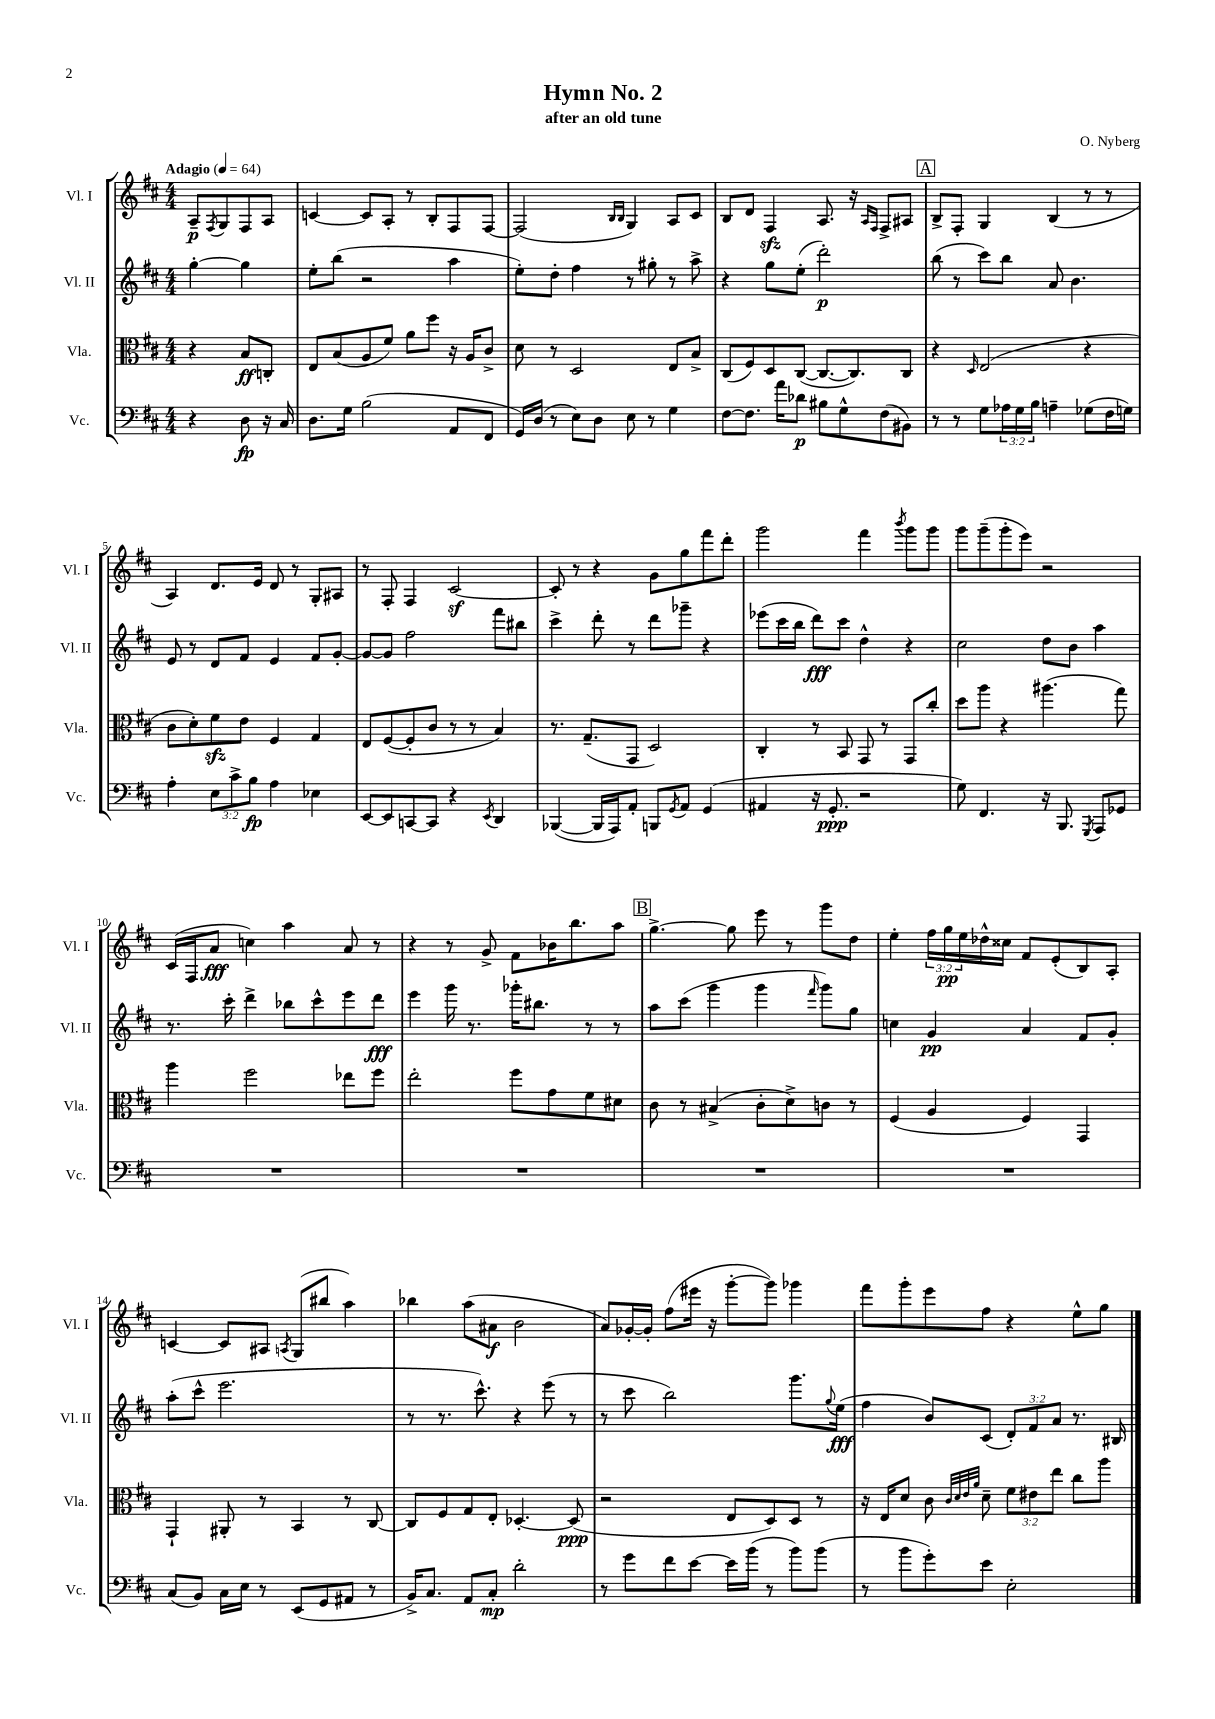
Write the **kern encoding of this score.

**kern	**dynam	**kern	**dynam	**kern	**dynam	**kern	**dynam
*part4	*part4	*part3	*part3	*part2	*part2	*part1	*part1
*staff4	*staff4	*staff3	*staff3	*staff2	*staff2	*staff1	*staff1
*I"Vc.	*	*I"Vla.	*	*I"Vl. II	*	*I"Vl. I	*
*I'Vc.	*	*I'Vla.	*	*I'Vl. II	*	*I'Vl. I	*
*clefF4	*	*clefC3	*	*clefG2	*	*clefG2	*
*k[f#c#]	*	*k[f#c#]	*	*k[f#c#]	*	*k[f#c#]	*
*M4/4	*	*M4/4	*	*M4/4	*	*M4/4	*
*MM64	*	*MM64	*	*MM64	*	*MM64	*
=	=	=	=	=	=	=	=
!	!	!	!	!	!	!LO:TX:a:B:t=Adagio	!
4r	.	4r	.	[4gg'\	.	8A~/L	p
.	.	.	.	.	.	8qF#/	.
.	.	.	.	.	.	8G/	.
8D\	fp	8B/L	ff	4gg\]	.	8F#/	.
16r	.	8Cn'/J	.	.	.	8A/J	.
16C#/	.	.	.	.	.	.	.
=1	=1	=1	=1	=1	=1	=1	=1
8.D\L	.	8E/L	.	8ee'\L	.	[4cn/	.
.	.	(8B/	.	(8bb\J	.	.	.
16G\Jk	.	.	.	.	.	.	.
(2B\	.	8A/	.	2r	.	8c/L]	.
.	.	8f#/J)	.	.	.	8A'/J	.
.	.	8a\L	.	.	.	8r	.
.	.	8ff#\J	.	.	.	8B'/L	.
8AA/L	.	16r	.	4aa\	.	8F#/	.
.	.	16A/KL	.	.	.	.	.
8FF#/J	.	8c#^/J	.	.	.	[8F#/J	.
=2	=2	=2	=2	=2	=2	=2	=2
16GG/LL)	.	8d\	.	8ee'\L)	.	(2F#/]	.
(16D/JJ	.	.	.	.	.	.	.
8r	.	8r	.	8dd'\J	.	.	.
8E\L)	.	2D/	.	4ff#\	.	.	.
8D\J	.	.	.	.	.	.	.
.	.	.	.	.	.	16qqB/LL	.
.	.	.	.	.	.	16qqB/JJ	.
8E\	.	.	.	8r	.	4G/)	.
8r	.	.	.	8gg#X'\	.	.	.
4G\	.	8E/L	.	8r	.	8A/L	.
.	.	8B^/J	.	8aa^\	.	8c#/J	.
=3	=3	=3	=3	=3	=3	=3	=3
[8F#\L	.	(8C#/L	.	4r	.	8B/L	.
8.F#\J]	.	8F#/)	.	.	.	8d/J	.
.	.	8D/	.	8gg\L	.	4F#zz/	.
16a\KL	.	.	.	.	.	.	.
8d-X\J	p	([8C#/J	.	(8ee'\J	.	.	.
8B#X\L	.	8.C#/L_	.	2ddd'\)	p	8.A/	.
8G^^\	.	.	.	.	.	.	.
.	.	8.C#/])	.	.	.	16r	.
.	.	.	.	.	.	16qqA/LL	.
.	.	.	.	.	.	16qqF#/JJ	.
(8F#\	.	.	.	.	.	8F#^/L	.
8BB#X\J)	.	8C#/J	.	.	.	8A#X/J	.
!!LO:REH:place=s1:t=A
=4	=4	=4	=4	=4	=4	=4	=4
8r	.	4r	.	(8bb\	.	8B^/L	.
8r	.	.	.	8r	.	8F#'/J	.
.	.	16qqD/	.	.	.	.	.
8G\L	.	(2E/	.	8ccc#\L)	.	4G/	.
24A-X\L	.	.	.	8bb\J	.	.	.
24G\	.	.	.	.	.	.	.
24B\JJ	.	.	.	.	.	.	.
4An~\	.	.	.	8a/	.	(4B/	.
.	.	.	.	4.b\	.	.	.
(8G-X\L	.	4r	.	.	.	8r	.
16F#\L	.	.	.	.	.	8r	.
16Gn\JJ)	.	.	.	.	.	.	.
!!LO:LB:g=z
=5	=5	=5	=5	=5	=5	=5	=5
4A'\	.	8c#\L	.	8e/	.	4A/)	.
.	.	8d'\)	.	8r	.	.	.
12E\L	.	8f#zz\	.	8d/L	.	8.d/L	.
12c#^\	.	.	.	.	.	.	.
.	.	8e\J	.	8f#/J	.	.	.
12B\J	fp	.	.	.	.	.	.
.	.	.	.	.	.	16e/Jk	.
4A\	.	4F#/	.	4e/	.	8d/	.
.	.	.	.	.	.	8r	.
4E-X\	.	4G/	.	8f#/L	.	8G'/L	.
.	.	.	.	[8g'/J	.	8A#X/J	.
=6	=6	=6	=6	=6	=6	=6	=6
[8EE/L	.	8E/L	.	8g/L_	.	8r	.
8EE/]	.	([8F#/	.	8g/J]	.	8F#'/	.
[8CCn/	.	8F#'/]	.	2ff#\	.	4F#/	.
8CC/J]	.	8c#/J	.	.	.	.	.
4r	.	8r	.	.	.	[2c#z/	.
.	.	8r	.	.	.	.	.
8qEE/	.	.	.	.	.	.	.
4DD/	.	4B/)	.	8fff#\L	.	.	.
.	.	.	.	8bb#X\J	.	.	.
=7	=7	=7	=7	=7	=7	=7	=7
([4BBB-X/	.	8.r	.	4ccc#^\	.	8c#'/]	.
.	.	.	.	.	.	8r	.
.	.	(8.G~/L	.	.	.	.	.
16BBB-/LL]	.	.	.	8ddd'\	.	4r	.
16AAA/J)	.	.	.	.	.	.	.
8AA'/J	.	8GG/J	.	8r	.	.	.
8BBBn/L	.	2D/)	.	8ddd\L	.	8g\L	.
8qGG/	.	.	.	.	.	.	.
8AA/J	.	.	.	8ggg-X~\J	.	8gg\	.
(4GG/	.	.	.	4r	.	8fff#\	.
.	.	.	.	.	.	8ddd'\J	.
=8	=8	=8	=8	=8	=8	=8	=8
4AA#X/	.	4C#'/	.	(8eee-X\L	.	2ggg\	.
.	.	.	.	16ccc#\L	.	.	.
.	.	.	.	16bb\JJ	.	.	.
16r	.	8r	.	8ddd\L)	fff	.	.
8.GG'/	ppp	.	.	.	.	.	.
.	.	8BB/	.	8ccc#\J	.	.	.
2r	.	8GG/	.	4dd^^\	.	4fff#\	.
.	.	8r	.	.	.	.	.
.	.	.	.	.	.	8qbbb/	.
.	.	8GG/L	.	4r	.	8ggg\L	.
.	.	8cc#'/J	.	.	.	8ggg\J	.
=9	=9	=9	=9	=9	=9	=9	=9
8G\)	.	8dd\L	.	2cc#\	.	8ggg\L	.
4.FF#/	.	8aa\J	.	.	.	(8ggg~\	.
.	.	4r	.	.	.	8ggg'\	.
.	.	.	.	.	.	8eee\J)	.
16r	.	(4.aa#X\	.	8dd\L	.	2r	.
8.BBB/	.	.	.	.	.	.	.
.	.	.	.	8b\J	.	.	.
8qGGG/	.	.	.	.	.	.	.
8AAA/L	.	.	.	4aa\	.	.	.
8GG-X/J	.	8gg\)	.	.	.	.	.
!!LO:LB:g=z
=10	=10	=10	=10	=10	=10	=10	=10
1r	.	4aa\	.	8.r	.	(16c#/LL	.
.	.	.	.	.	.	16F#/J	.
.	.	.	.	.	.	8a/J	fff
.	.	.	.	16ccc#'\	.	.	.
.	.	2ff#\	.	4ddd^\	.	4ccn\)	.
.	.	.	.	8bb-X\L	.	4aa\	.
.	.	.	.	8ccc#^^\	.	.	.
.	.	8ee-X\L	.	8eee\	.	8a/	.
.	.	8ff#\J	.	8ddd\J	fff	8r	.
=11	=11	=11	=11	=11	=11	=11	=11
1r	.	2ee'\	.	4eee\	.	4r	.
.	.	.	.	16ggg\	.	8r	.
.	.	.	.	8.r	.	.	.
.	.	.	.	.	.	8g^/	.
.	.	8ff#\L	.	16ggg-X'\KL	.	8f#\L	.
.	.	.	.	8.bb#X\J	.	.	.
.	.	8g\	.	.	.	16b-X\K	.
.	.	.	.	.	.	8.bb\	.
.	.	8f#\	.	8r	.	.	.
.	.	8d#X\J	.	8r	.	8aa\J	.
!!LO:REH:place=s1:t=B
=12	=12	=12	=12	=12	=12	=12	=12
1r	.	8c#\	.	8aa\L	.	[4.gg^\	.
.	.	8r	.	(8ccc#\J	.	.	.
.	.	(4B#X^/	.	4ggg\	.	.	.
.	.	.	.	.	.	8gg\]	.
.	.	8c#'\L	.	4ggg\	.	8eee\	.
.	.	8d^\)	.	.	.	8r	.
.	.	.	.	16qqfff#/	.	.	.
.	.	8cn\J	.	8ggg\L)	.	8ggg\L	.
.	.	8r	.	8gg\J	.	8dd\J	.
=13	=13	=13	=13	=13	=13	=13	=13
1r	.	(4F#/	.	4ccn\	.	4ee'\	.
.	.	4A/	.	4g/	pp	24ff#\LL	.
.	.	.	.	.	.	24gg\	pp
.	.	.	.	.	.	24ee\	.
.	.	.	.	.	.	16dd-X^^\	.
.	.	.	.	.	.	16cc##X\JJ	.
.	.	4F#/)	.	4a/	.	8f#/L	.
.	.	.	.	.	.	(8e'/	.
.	.	4GG/	.	8f#/L	.	8B/)	.
.	.	.	.	8g'/J	.	8A'/J	.
!!LO:LB:g=z
=14	=14	=14	=14	=14	=14	=14	=14
(8C#/L	.	4GG`/	.	(8aa'\L	.	[4cn/	.
8BB/J)	.	.	.	8ccc#^^\J	.	.	.
16C#\LL	.	8AA#X'/	.	2.eee\	.	8c/L]	.
16E\JJ	.	.	.	.	.	.	.
8r	.	8r	.	.	.	8A#X/J	.
.	.	.	.	.	.	8qAn/	.
(8EE/L	.	4BB/	.	.	.	(8G/L	.
8GG/	.	.	.	.	.	8bb#X/J	.
8AA#X/J	.	8r	.	.	.	4aa\)	.
8r	.	[8C#/	.	.	.	.	.
=15	=15	=15	=15	=15	=15	=15	=15
16BB^/KL)	.	8C#/L]	.	8r	.	4bb-X\	.
8.C#/J	.	.	.	.	.	.	.
.	.	8F#/	.	8.r	.	.	.
8AA/L	.	8G/	.	.	.	(8aa\L	.
.	.	.	.	8.ccc#^^\)	.	.	.
8C#'/J	mp	8E'/J	.	.	.	8a#X\J	f
2d'\	.	[4.D-X'/	.	4r	.	2b\	.
.	.	.	.	(8eee\	.	.	.
.	.	(8D-/]	ppp	8r	.	.	.
=16	=16	=16	=16	=16	=16	=16	=16
8r	.	2r	.	8r	.	8a/L)	.
8g\L	.	.	.	8ccc#\	.	[16g-X'/L	.
.	.	.	.	.	.	16g-'/JJ]	.
8f#\	.	.	.	2bb\)	.	(8ff#\L	.
[8e\J	.	.	.	.	.	16eee#X\Jk	.
.	.	.	.	.	.	16r	.
16e\LL]	.	8E/L	.	.	.	[8ggg'\L	.
(16b\JJ	.	.	.	.	.	.	.
8r	.	8D/)	.	.	.	8ggg\J])	.
8b\L)	.	8D/J	.	8.ggg\L	.	4ggg-X\	.
(8b\J	.	8r	.	.	.	.	.
.	.	.	.	8qqgg/	.	.	.
.	.	.	.	(16ee\Jk	fff	.	.
=17	=17	=17	=17	=17	=17	=17	=17
8r	.	16r	.	4ff#\	.	8fff#\L	.
.	.	16E/KL	.	.	.	.	.
8b\L	.	8d/J	.	.	.	8ggg'\	.
8g'\)	.	8c#\	.	8b/L)	.	8eee\	.
.	.	32qqc#/LLL	.	.	.	.	.
.	.	32qqd/	.	.	.	.	.
.	.	32qqe/	.	.	.	.	.
.	.	32qqa/JJJ	.	.	.	.	.
8e\J	.	8d~\	.	(8c#/J	.	8ff#\J	.
2E'\	.	12f#\L	.	12d'/L)	.	4r	.
.	.	12e#X\	.	12f#/	.	.	.
.	.	12ee\J	.	12a/J	.	.	.
.	.	8cc#\L	.	8.r	.	8ee^^\L	.
.	.	8aa\J	.	.	.	8gg\J	.
.	.	.	.	16B#X/	.	.	.
==	==	==	==	==	==	==	==
*-	*-	*-	*-	*-	*-	*-	*-
